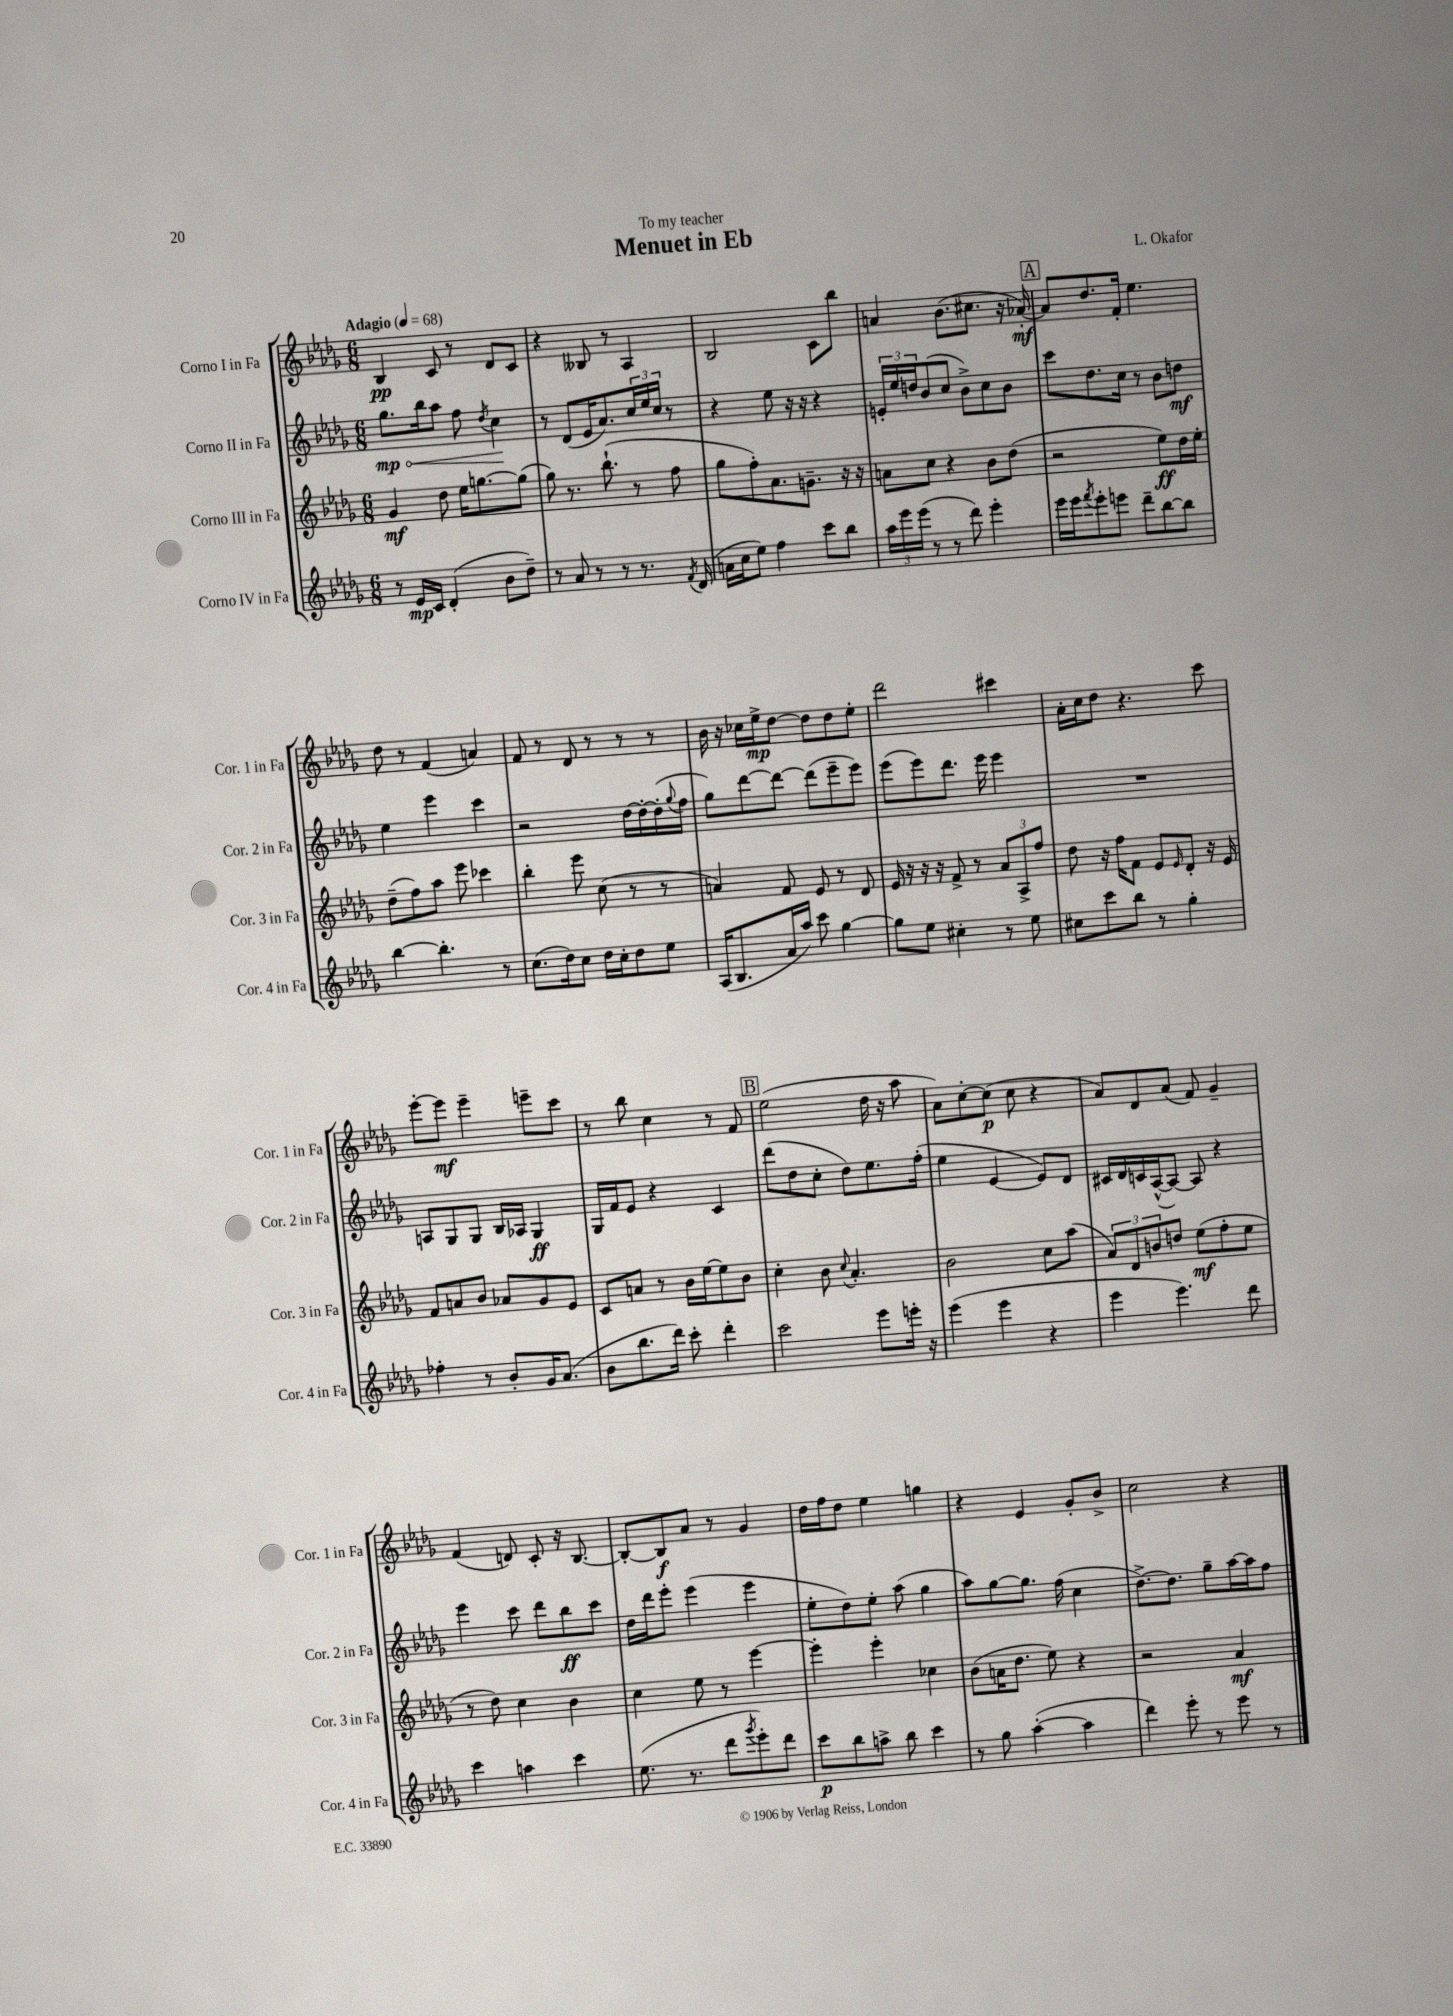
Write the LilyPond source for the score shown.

\header { title = "Menuet in Eb" composer = "L. Okafor" dedication = "To my teacher" }
<<
\new StaffGroup <<
\new Staff = "s0" \with { instrumentName = "Corno I in Fa" shortInstrumentName = "Cor. 1 in Fa" } {
    \clef treble \key des \major \numericTimeSignature \time 6/8 \tempo "Adagio" 4 = 68
    bes4\pp c'8 r8 des'8 c'8 |
    r4 beses8 r8 aes4 |
    bes2 c'8 bes''8 |
    a'4 bes'8.( cis''8. r16 aes'16~-.\mf) |
    \mark \markup { \box "A" } aes'8 des''8. f'16-. ees''4. |
    des''8 r8 f'4( a'4) |
    f'8 r8 des'8 r8 r8 r8 |
    bes'16 r16 ces''16 ees''16->\mp des''8~ des''8 des''8 ees''8-. |
    des'''2 cis'''4 |
    aes'16-. c''16 des''8 r4. c'''8 |
    ees'''8~-. ees'''8\mf ees'''4-- e'''8-- c'''8 |
    r8 bes''8 c''4 r8 f'8 |
    \mark \markup { \box "B" } ees''2( des''16 r16 aes''8 |
    aes'8) c''8~-. c''8\p( c''8 r4 |
    aes'8) des'8 aes'8( f'8) ges'4-- |
    f'4( d'8) c'8-. r16 bes8.~ |
    bes8~-. bes8\f aes'8 r8 ges'4 |
    des''16 f''16 des''8 ees''4 g''4 |
    r4 ees'4 ges'8-. bes'8-> |
    c''2 r4 \bar "|." |
}
\new Staff = "s1" \with { instrumentName = "Corno II in Fa" shortInstrumentName = "Cor. 2 in Fa" } {
    \clef treble \key des \major \numericTimeSignature \time 6/8
    \once \override Hairpin.circled-tip = ##t ges''8.\mp\< bes''16 aes''8 f''8 \acciaccatura { des''8 } c''4\! |
    r8 des'8( ees'16 aes'8.) \tuplet 3/2 { c''16 ees''16 c''16 } r8 |
    r4 ees''8 r16 r16 r4 |
    \tuplet 3/2 { e'16-. ees''16 d''16 } bes'8( c''8 bes'8->) c''8 bes'8 |
    \mark \markup { \box "A" } c'''8 des''8. c''16 r8 bes'8 d''8\mf |
    ees''4 ees'''4 c'''4 |
    r2 des''16~ des''16~-. des''16-.( \appoggiatura { ges''8 } f''16 |
    ges''8) des'''8~ des'''8~ des'''8( ees'''8-- ees'''8) |
    ees'''8( ees'''8) des'''8. ees'''16 ees'''4 |
    R2. |
    a8 ges8 ges8 bes16 aes16 ges4\ff |
    ges16 f'16 ees'8 r4 c'4 |
    \mark \markup { \box "B" } des'''8( des''8 c''8-. des''8) ees''8. f''16-.( |
    ees''4 ees'4~ ees'8) des'8 |
    cis'16 des'16 c'16 aes16~-^( aes8~) aes8 r4 |
    ees'''4 c'''8 des'''8 bes''8\ff c'''8 |
    des''16 des'''16 ees'''8-. ees'''4( ees'''4 |
    ees''8-. des''8) ees''8-. aes''8( ges''4 |
    aes''8) ges''8~ ges''8. f''16( c''4 |
    des''8.~->) des''8. ges''8-- aes''16~ aes''16 f''8 \bar "|." |
}
\new Staff = "s2" \with { instrumentName = "Corno III in Fa" shortInstrumentName = "Cor. 3 in Fa" } {
    \clef treble \key des \major \numericTimeSignature \time 6/8
    ges'4\mf des''8 ees''16 g''8.~ g''8( |
    ges''8) r8. bes''8.-!( r8 f''8 |
    ges''8 f''8-.) aes'8. g'8.-- r16 r16 |
    a'8 c''8 r4 bes'8 des''8( |
    \mark \markup { \box "A" } r2 ees''8\ff) des''16 ees''16-. |
    des''8--( f''8) aes''8 ees'''8 ces'''4 |
    bes''4-. ees'''8 c''8( r8 r8 |
    a'4) f'8 ees'8 r8 des'8 |
    ees'16 r16 r16 r16 f'8-> r8 \tuplet 3/2 { aes'8 aes8-> f''8 } |
    des''8 r16 f''16 f'8 ees'8 \grace { ees'16 } des'8-. r16 ees'16 |
    f'8 a'8 bes'8 aes'8 ges'8 ees'8 |
    c'8 a'8 r8 bes'16 ees''16~ ees''8 bes'8 |
    \mark \markup { \box "B" } c''4-. bes'8 \appoggiatura { c''8 } aes'4.-. |
    bes'2 c''8 aes''8( |
    \tuplet 3/2 { aes'8) des'8 b'8 } d''8 ees''8\mf( f''8-. ees''8 |
    r8 des''8) c''4 bes'4 |
    c''4 ees''8 r8 ees'''4~ |
    ees'''4-. ees'''4-. ces''4 |
    bes'8( a'16 des''8. ees''8) r4 |
    r2 aes'4\mf \bar "|." |
}
\new Staff = "s3" \with { instrumentName = "Corno IV in Fa" shortInstrumentName = "Cor. 4 in Fa" } {
    \clef treble \key des \major \numericTimeSignature \time 6/8
    r8 ees'16\mp c'16 des'4-.( bes'8 des''8--) |
    r8 aes'8 r8 r8 r8. \acciaccatura { f'8 } des'16( |
    a'16 c''16 ees''8) f''4 c'''8 bes''8 |
    \tuplet 3/2 { aes''16 ees'''16 ees'''16( } r8 r8 des'''8) ees'''4-. |
    \mark \markup { \box "A" } ees'''16 ees'''16 \acciaccatura { f'''8 } ees'''8-. e'''8 des'''8-- bes''8~ bes''8 |
    bes''4~ bes''4.-. r8 |
    c''8.( des''16) c''8 des''16 c''16-. des''8 ees''8 |
    aes16( bes8. aes'16 aes''16) c'''8 ges''4~ |
    ges''8 ees''8 cis''4-. r8 ees''8 |
    cis''8 c'''8 bes''8 r8 ges''4-. |
    fes''4-. r8 bes'8-. ges'16 aes'8.( |
    bes'8 bes''8. des'''16) c'''8-. des'''4-. |
    \mark \markup { \box "B" } c'''2 ees'''8 e'''16-. r16 |
    ees'''4( ees'''4 r4 |
    ees'''4 ees'''4.) des'''8 |
    c'''4 a''4 c'''4 |
    ees''8.( r8. des'''8 \acciaccatura { ges'''8 } ees'''8-.) des'''8 |
    c'''8\p bes''8 a''8-> bes''8 c'''4 |
    r8 ges''8 aes''4~-.( aes''4 |
    des'''4) ees'''8-. r8 ees'''8 r8 \bar "|." |
}
>>
>>
\layout { \context { \Score \remove "Bar_number_engraver" } }
